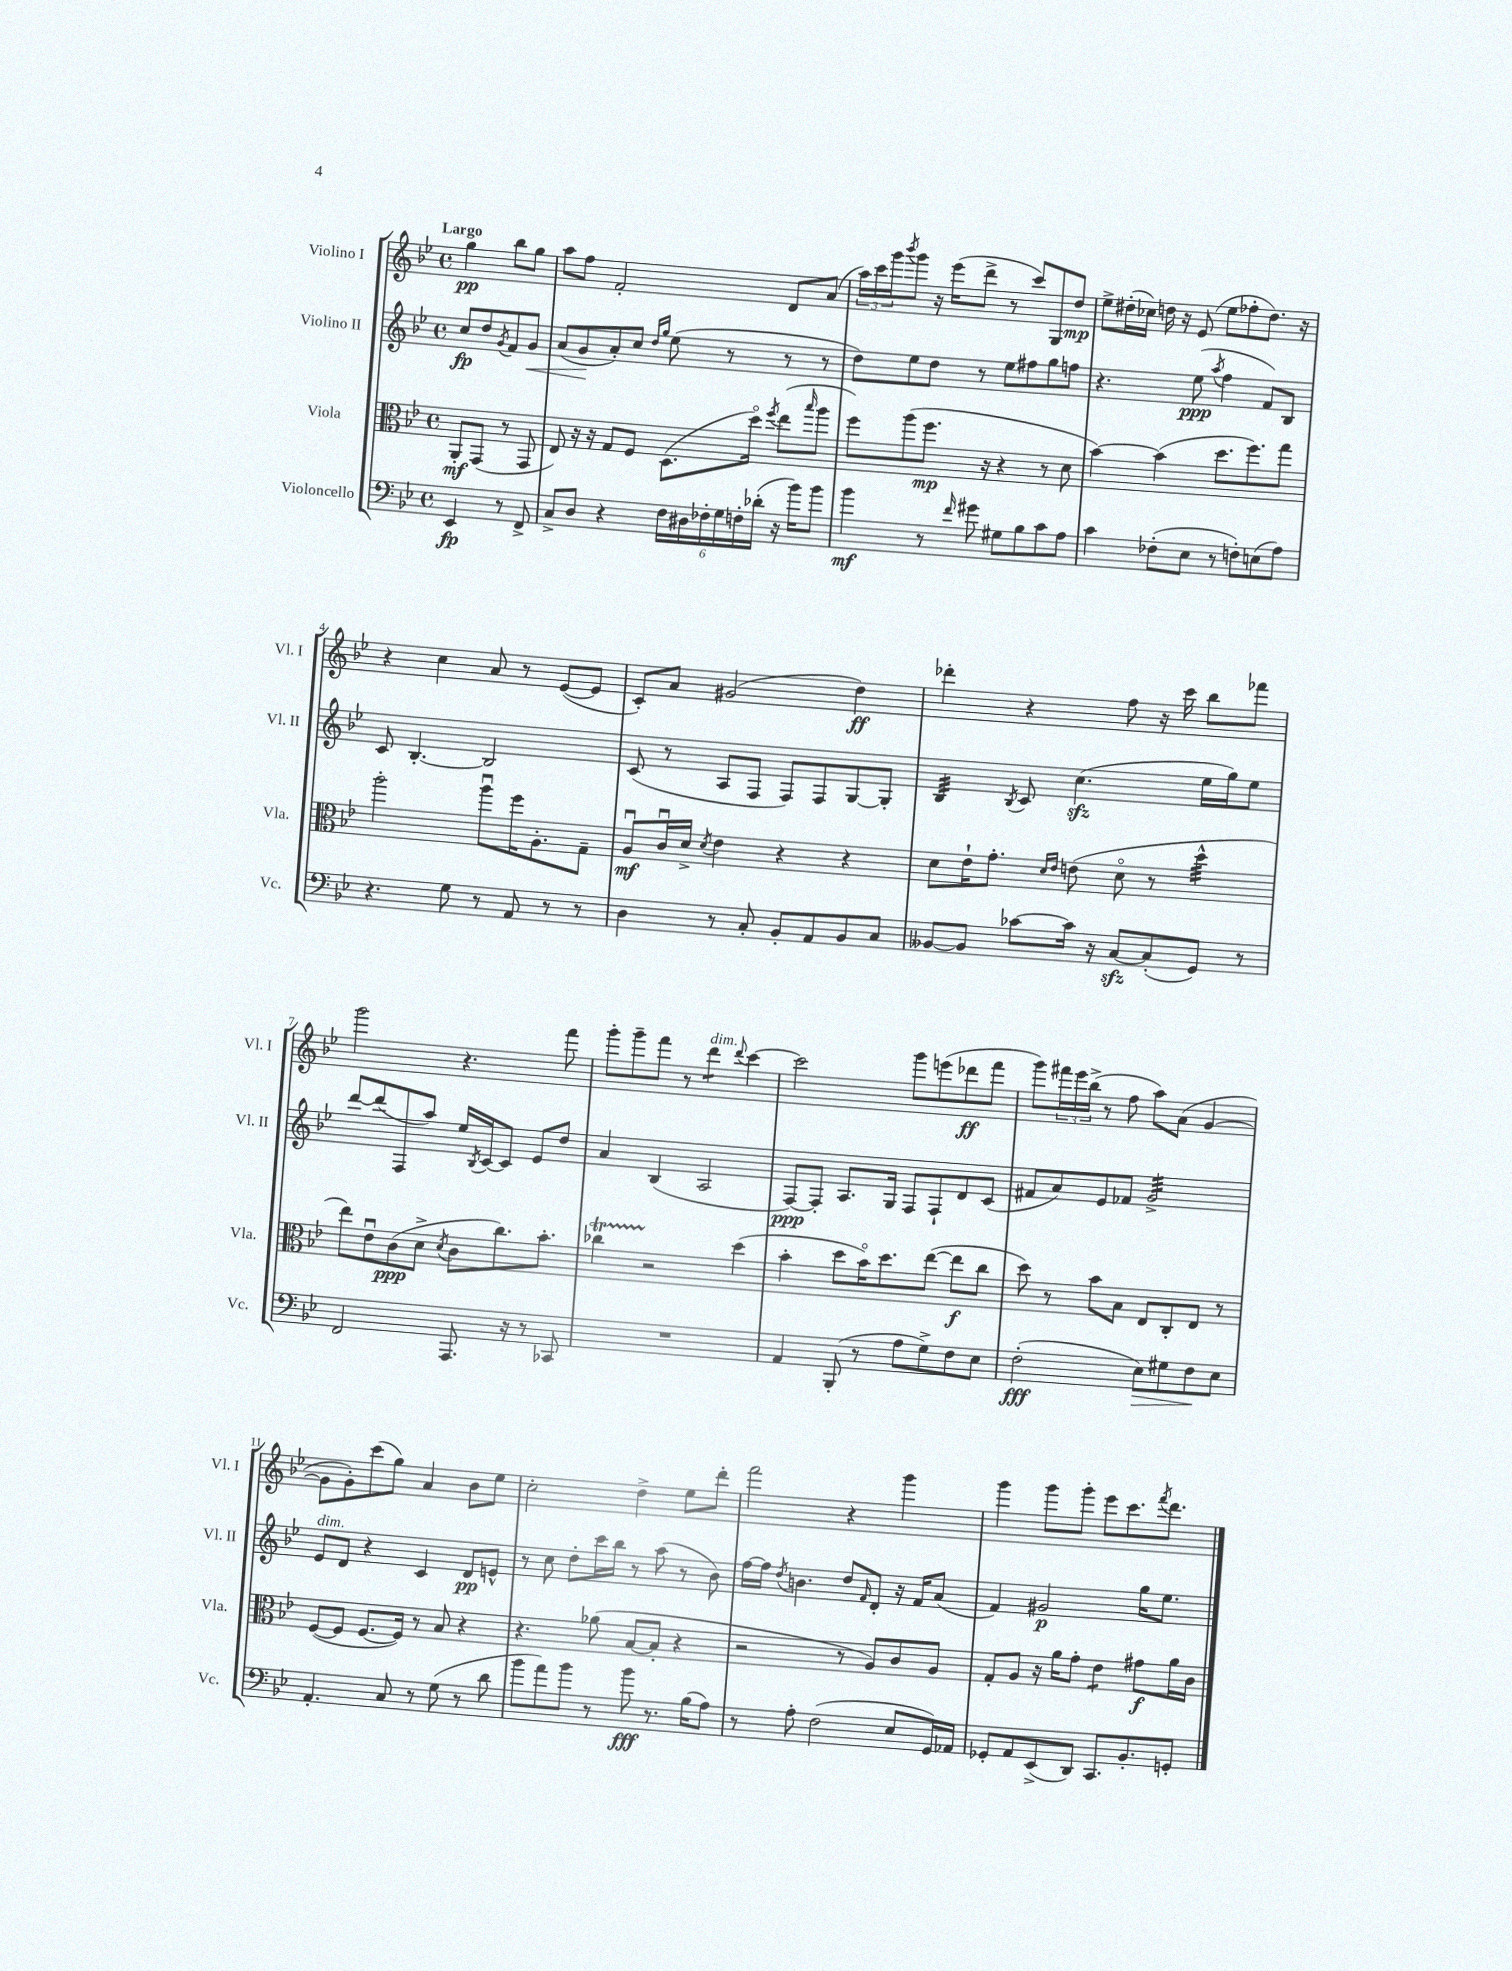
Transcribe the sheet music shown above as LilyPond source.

<<
\new StaffGroup <<
\new Staff = "s0" \with { instrumentName = "Violino I" shortInstrumentName = "Vl. I" } {
    \clef treble \key bes \major \defaultTimeSignature \time 4/4 \partial 2 \tempo "Largo"
    g''4\pp bes''8 g''8 |
    a''8 f''8 f'2-. d'8 a'8( |
    \tuplet 3/2 { a''16) c'''16 g'''16 } \acciaccatura { bes'''8 } g'''8 r16 ees'''16( d'''8-> r8 c'''8) g8 d''8\mp |
    ees''8-> dis''16-.( ces''16) d''16 r16 ees'8( ees''8 fes''8-. d''8.) r16 |
    r4 c''4 a'8 r8 ees'8~( ees'8 |
    c'8-.) a'8 gis'2( d''4\ff) |
    des'''4-. r4 f''8 r16 c'''16 bes''8 fes'''8 |
    g'''2 r4. f'''8 |
    g'''8-. g'''8-- f'''8 r8 d'''4:8^\markup { \italic "dim." } \appoggiatura { d'''8 } c'''4~ |
    c'''2 g'''8 e'''8( des'''8\ff f'''8 |
    g'''8) \tuplet 3/2 { fis'''16 ees'''16 bes''16->( } r8 f''8 a''8) a'8( g'4~ |
    g'8 g'8-.) c'''8( g''8) a'4 bes'8 ees''8 |
    c''2-. d''4-> ees''8 d'''8-. |
    f'''2 r4 g'''4 |
    g'''4 g'''8 g'''8-. ees'''8 c'''8. \acciaccatura { f'''8 } d'''8. \bar "|." |
}
\new Staff = "s1" \with { instrumentName = "Violino II" shortInstrumentName = "Vl. II" } {
    \clef treble \key bes \major \defaultTimeSignature \time 4/4 \partial 2
    c''8\fp d''8 \acciaccatura { g'8 } f'8 g'8\< |
    a'8( g'8\! a'8-.) c''8 \grace { d''16 g''16 } ees''8( r8 r8 r8 |
    d''8) ees''8 d''8 r8 ees''8 fis''8 g''8 f''8 |
    r4. ees''8\ppp( \acciaccatura { a''8 } f''4 f'8) bes8 |
    c'8 bes4.~-. bes2 |
    c'8( r8 a8 f8 f8) f8 g8~ g8-. |
    bes4:32 \acciaccatura { bes8 } c'8 c''4.\sfz( ees''16 g''16) ees''8 |
    d'''8~ d'''8( f8 a''8) ees''16 \acciaccatura { bes8 } c'16~ c'8 ees'8 d''8 |
    a'4 bes4( a2 |
    f8~\ppp) f8-. a8. g16 f8 f8-! d'8 c'8( |
    fis'8 a'8) ees'8 fes'8 g'2:32-> |
    ees'8^\markup { \italic "dim." } d'8 r4 c'4 d'8\pp e'8-^ |
    r8 c''8 d''8-. c'''16 bes''16 r8 a''8( r8 bes'8) |
    f''16~ f''16 \acciaccatura { d''8 } b'4. d''8 \grace { f'16 } d'8-. r16 f'16 a'8( |
    f'4) gis'2\p g''16 ees''8. \bar "|." |
}
\new Staff = "s2" \with { instrumentName = "Viola" shortInstrumentName = "Vla." } {
    \clef alto \key bes \major \defaultTimeSignature \time 4/4 \partial 2
    a,8-.\mf g,8( r8 g,8 |
    ees8) r16 r16 g8 f8 d8.( d''16\flageolet) \acciaccatura { f''8 } ees''8( \grace { bes''16 } a''8 |
    f''8) a''8( f''8.\mp r16 r4 r8 d'8 |
    bes'4~) bes'4( d''8. f''8.) g''8 |
    a''2-. a''8\downbow f''16 a8.-. g8-- |
    a8\downbow\mf c'16\downbow d'16-> \acciaccatura { d'8 } ees'4 r4 r4 |
    d'8 ees'16-! g'8.-. \grace { d'16 ees'16 } e'8( d'8\flageolet r8 d''4:32-^ |
    ees''8) ees'8\downbow c'8\ppp( d'8-> \acciaccatura { d'8 } c'8 c''8.) bes'8.-. |
    ces''4\startTrillSpan r2\stopTrillSpan d''4( |
    bes'4-. d''8 bes'16\flageolet) d''8. ees''8~( ees''8\f c''8 |
    d''8) r8 bes'8 bes8 ees8 c8-. ees8 r8 |
    f8~( f8 f8.~ f16) r8 bes8 r4 |
    r4. aes'8( bes8~ bes8-. r4 |
    r2 r8 a8) c'8 a8 |
    g8-. a8 r16 a'16 g'8-. ees'4:8 gis'8\f a'16 c'16 \bar "|." |
}
\new Staff = "s3" \with { instrumentName = "Violoncello" shortInstrumentName = "Vc." } {
    \clef bass \key bes \major \defaultTimeSignature \time 4/4 \partial 2
    ees,4\fp r8 f,8-> |
    c8-> d8 r4 \tuplet 6/4 { f16 dis16 fes16-. g16 f16-. des'16-.( } r16 bes'16) bes'8 |
    bes'4\mf r8 \grace { f'16 } gis'8 gis8 bes8 c'8 a8 |
    c'4 fes8-.( ees8 r8 f8-.) e8( a8) |
    r4. g8 r8 a,8 r8 r8 |
    d4 r8 c8-. bes,8-. a,8 bes,8 c8 |
    beses,8~ beses,8 ces'8~ ces'16 r16 c8~\sfz c8-.( g,8) r8 |
    f,2 a,,8. r16 r8 ces,8 |
    R1 |
    a,4 bes,,8-.( r8 a8 g8->) f8 ees8 |
    f2-.\fff( ees8\>) gis8 f8\! ees8 |
    a,4.-. c8 r8 g8( r8 d'8 |
    bes'8 a'8) bes'8 r8 bes'8\fff r8. bes16( a8) |
    r8 a8-. f2( ees8 g,16) aes,16 |
    ges,8-. a,8 ees,8->( d,8) c,8. bes,8.-. g,8-. \bar "|." |
}
>>
>>
